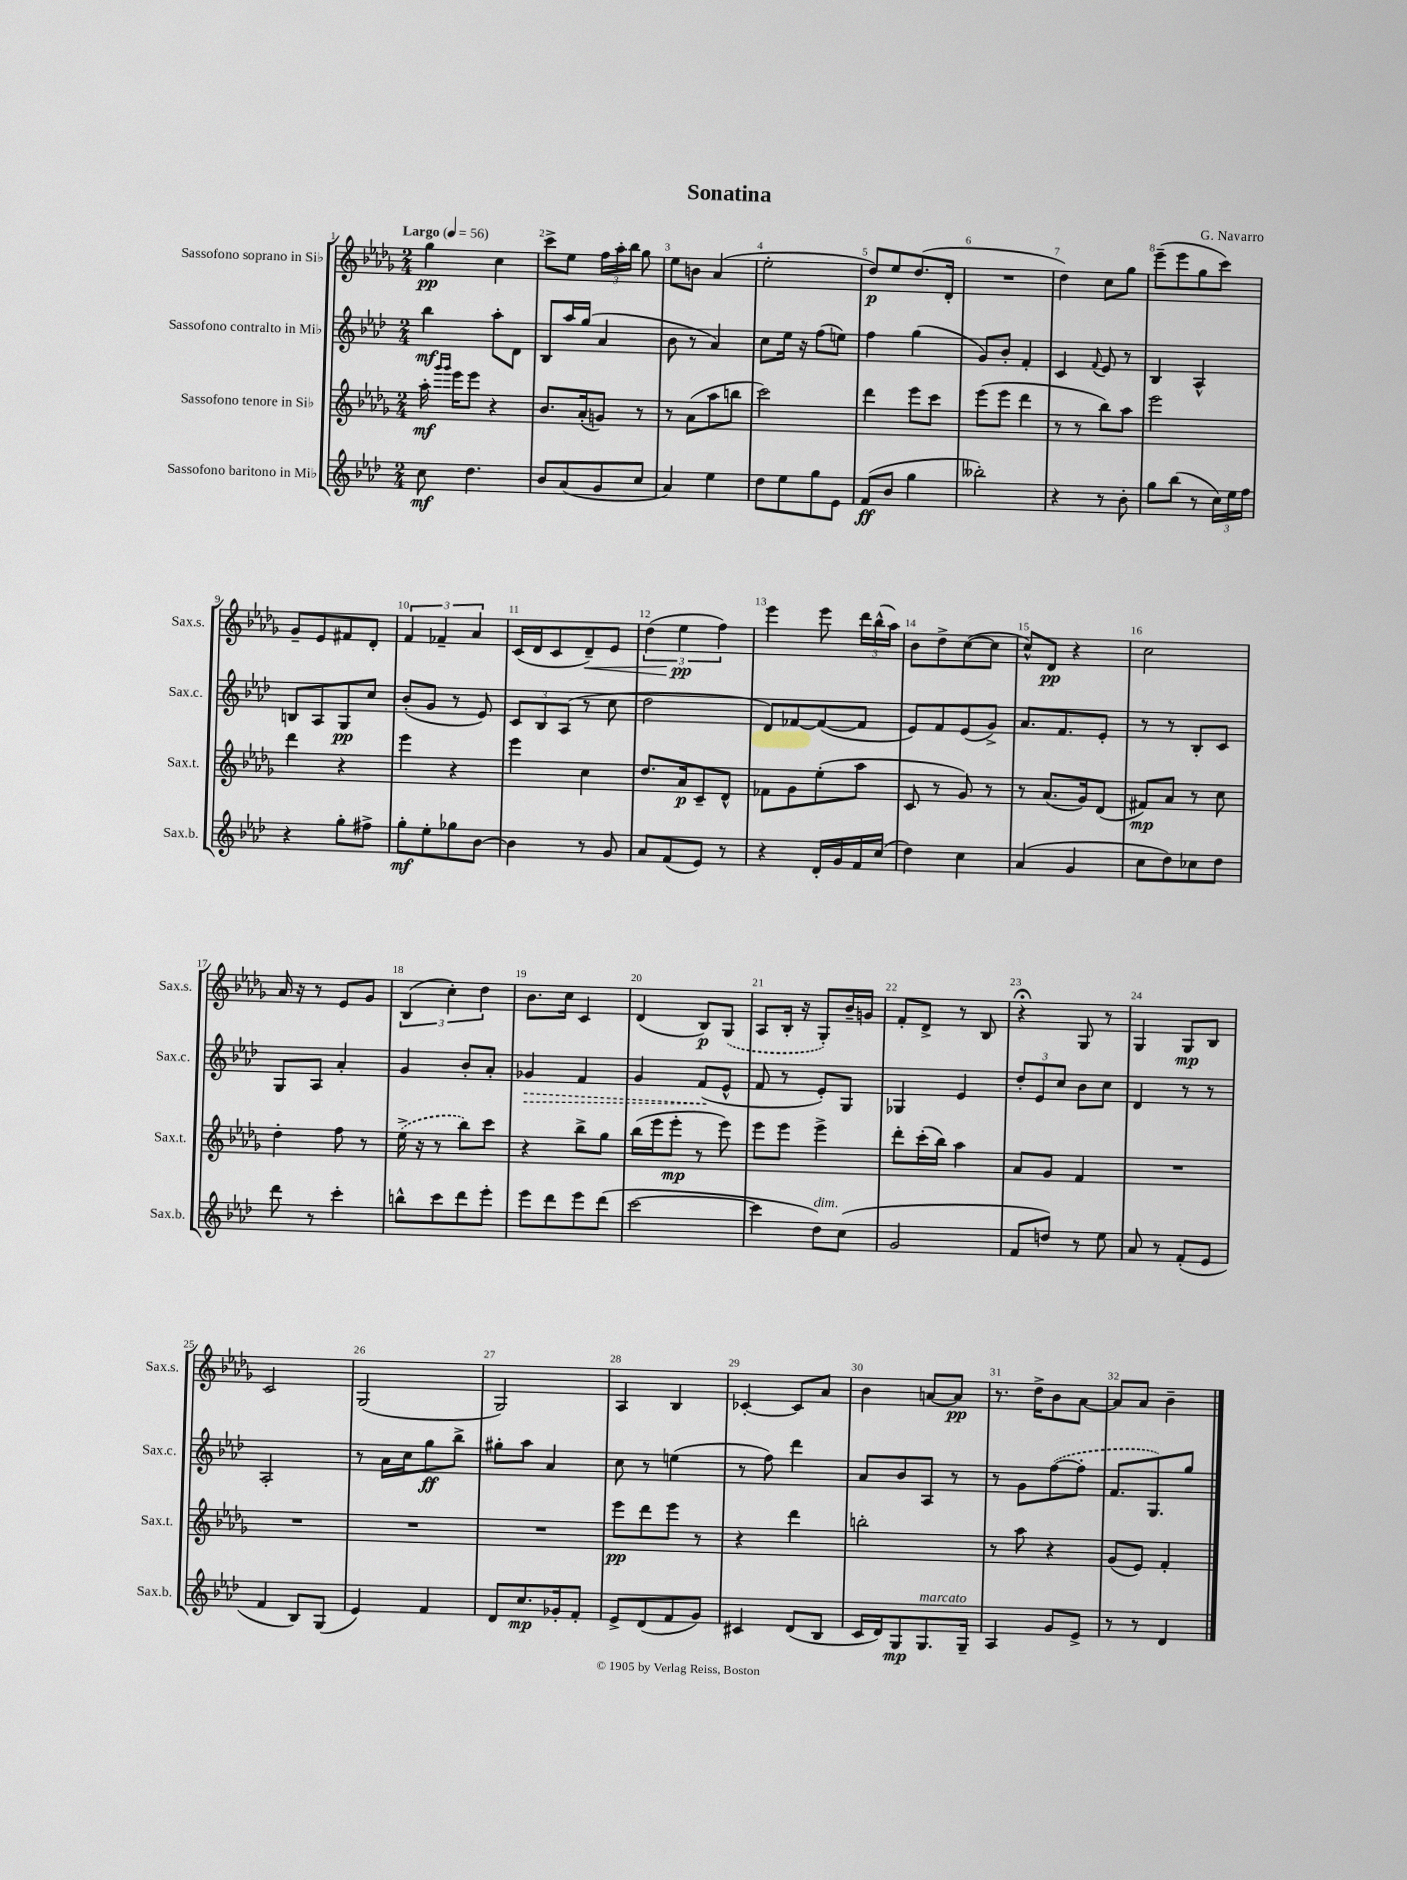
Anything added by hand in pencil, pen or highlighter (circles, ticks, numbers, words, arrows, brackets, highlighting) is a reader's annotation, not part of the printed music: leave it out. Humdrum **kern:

**kern	**kern	**kern	**kern
*staff4	*staff3	*staff2	*staff1
*clefG2	*clefG2	*clefG2	*clefG2
*k[b-e-a-d-]	*k[b-e-a-d-g-]	*k[b-e-a-d-]	*k[b-e-a-d-g-]
*M2/4	*M2/4	*M2/4	*M2/4
*MM56	*MM56	*MM56	*MM56
8cc\	16aa-'\	4bb-\	4gg-\
.	16qqggg-/LL	.	.
.	16qqggg-/JJ	.	.
.	16eee-\LK	.	.
4.dd-\	8eee-\J	.	.
.	4r	8aa-'\L	4cc\
.	.	8d-\J	.
=	=	=	=
8b-/L	8.b-/L	8B-/L	8ccc^\L
(8a-/	.	16aa-/L	8ee-\J
.	(16a-'/k	(16gg/JJ	.
8g/	8g/J)	4a-/	24ff\LL
.	.	.	24aa-'\
.	.	.	24bb-\JJ
8cc/J	8r	.	8gg-\
=	=	=	=
4a-/)	8r	8b-\	8ee-\L
.	(8a-\L	8r	8b\J
4ee-\	8aa-\	4a-/)	(4a-/
.	8bb\J	.	.
=	=	=	=
8dd-\L	2ccc\)	8cc\L	2ee-'\
8ee-\	.	16ee-\Jk	.
.	.	16r	.
8gg\	.	(8ff\L	.
8e-\J	.	8ee\J)	.
=	=	=	=
(8f/L	4ddd-\	4ff\	8dd-/L)
8b-/J	.	.	8ee-/
4gg\	8eee-\L	(4gg\	(8.dd-/
.	8ccc\J	.	.
.	.	.	16d-'/Jk
=	=	=	=
2bb--'\)	(8eee-\L	8g/L)	2r
.	8eee-\J	8b-'/J	.
.	4ddd-\	4f'/	.
=	=	=	=
4r	8r	4c/	4dd-\)
.	8r	.	.
.	.	8qqf/	.
8r	8bb-\L)	8e-/	8cc\L
8b-'\	8aa-\J	8r	8gg-\J
=	=	=	=
8gg\L	2eee-\	4B-/	(8eee-~\L
(8bb-\J	.	.	8eee-\
8r	.	4A-^^/	8gg-\
24cc\LL)	.	.	8ccc\J)
24ee-\	.	.	.
24ff\JJ	.	.	.
=	=	=	=
4r	4ddd-\	8B/L	8g-~/L
.	.	8A-/	8e-/
8gg'\L	4r	8G/	8f#/
8ff#^\J	.	8cc/J	8d-'/J
=	=	=	=
8gg'\L	4eee-\	(8b-'/L	6f/
8ee-'\	.	8g/J	.
.	.	.	6f-~/
8gg-\	4r	8r	.
.	.	.	6a-/
[8b-\J	.	8e-/)	.
=	=	=	=
4b-\]	4eee-\	12c/L	(16c/LL
.	.	.	16d-/J
.	.	12B-/	.
.	.	.	8c/
.	.	(12A-/J	.
8r	4cc\	8r	8d-~/)
8g/	.	8cc\	8e-/J
=	=	=	=
8a-/L	8.dd-/L	2dd-\	(6dd-\
(8f/	.	.	.
.	.	.	6ee-\
.	16a-/k	.	.
8e-/J)	8c~/	.	.
.	.	.	6ff\)
8r	8d-^^/J	.	.
=	=	=	=
4r	8f-\L	8d-/L)	4eee-\
.	8g-\	[8f-/	.
16d-'/LL	(8ee-'\	(8f-/_	8eee-\
16g/	.	.	.
16f/	8aa-\J	8f-/]J	24ddd-\LL
.	.	.	(24bb-^^\
(16cc/JJ	.	.	.
.	.	.	24aa-\JJ)
=	=	=	=
4dd-\)	8c/	8e-/L)	8b-\L
.	8r	8f/	8dd-^\
4cc\	8g-/)	(8e-/	([8cc\
.	8r	8g^/J)	8cc\]J
=	=	=	=
(4a-/	8r	8.a-/L	8cc^^/L)
.	(8.a-/L	.	8d-/J
.	.	8.f/	.
4g/	.	.	4r
.	16g-/k)	.	.
.	(8d-/J	8e-'/J	.
=	=	=	=
8cc\L	8f#/L)	8r	2cc\
8dd-\)	8a-/J	8r	.
8cc-\	8r	8B-'/L	.
8dd-\J	8cc\	8c/J	.
=	=	=	=
8ddd-\	4dd-'\	8G/L	16a-/
.	.	.	16r
8r	.	8A-/J	8r
4ccc'\	8ff\	4a-'/	8e-/L
.	8r	.	8g-/J
=	=	=	=
8bb^^\L	(16ee-^\	4g/	(6B-/
.	16r	.	.
8ccc\	8r	.	.
.	.	.	6cc'\)
8ddd-\	8bb-\L)	8b-'/L	.
.	.	.	6dd-\
8eee-'\J	8ccc\J	8a-'/J	.
=	=	=	=
8eee-\L	4r	4g-/	8.b-\L
8ddd-\	.	.	.
.	.	.	16cc\Jk
8eee-\	8bb-^\L	4f/	4c/
(8ddd-\J	8gg-\J	.	.
=	=	=	=
[2ccc\	(16bb-\LL	4g/	(4d-/
.	16eee-\J	.	.
.	8eee-'\J	.	.
.	8r	(8f/L	8B-/L)
.	8eee-\)	8e-^^/J	(8G-/J
=	=	=	=
4ccc\]	8eee-\L	8f/	8A-/L
.	8eee-\J	8r	16B-'/Jk
.	.	.	16r
8dd-\L)	4eee-^\	8e-'/L)	8G-'/L)
(8cc\J	.	8G/J	16b-~/L
.	.	.	16g/JJ
=	=	=	=
2g/	8ddd-'\L	4G-/	8f'/L
.	(16ccc'\L	.	8d-^/J
.	16bb-\JJ)	.	.
.	4aa-\	4e-/	8r
.	.	.	8B-/
=	=	=	=
8f/L	8a-/L	12dd-'/L	4r;
.	.	12e-/	.
8dd/J)	8g-/J	.	.
.	.	12cc/J	.
8r	4f/	8b-\L	8G-/
8ee-\	.	8cc\J	8r
=	=	=	=
8a-/	2r	4d-/	4G-/
8r	.	.	.
(8f'/L	.	8r	8G-/L
8e-/J	.	8r	8B-/J
=	=	=	=
4f/	2r	2A-'/	2c/
8B-/L)	.	.	.
(8G/J	.	.	.
=	=	=	=
4e-/)	2r	8r	(2G-/
.	.	16a-\LL	.
.	.	16cc\J	.
4f/	.	8gg\	.
.	.	8bb-^\J	.
=	=	=	=
8d-/L	2r	8gg#'\L	2G-/)
8.cc/	.	8aa-\J	.
.	.	4a-/	.
16g-'/k	.	.	.
8f'/J	.	.	.
=	=	=	=
8e-^/L	8eee-\L	8cc\	4A-/
(8d-/	8ddd-\	8r	.
8f/	8eee-\J	(4ee\	4B-/
8g/J)	8r	.	.
=	=	=	=
4c#/	4r	8r	[4c-'/
.	.	8ff\)	.
(8d-/L	4ddd-\	4ddd-\	8c-/]L
8B-/J	.	.	8a-/J
=	=	=	=
16c/LL	2bb'\	8a-/L	4b-\
16d-/J)	.	.	.
8G/	.	8b-/	.
8.G/	.	8A-/J	[8a/L
.	.	8r	8a/]J
16G~/Jk	.	.	.
=	=	=	=
4A-/	8r	8r	8.r
.	8aa-\	8g\L	.
.	.	.	16dd-^\LK
8g/L	4r	([8ff\	8b-\
8e-^/J	.	8ff'\]J	[8a-\J
=	=	=	=
8r	(8g-/L	8.f/L	8a-/]L
8r	8e-/J)	.	8a-/J
.	.	8.G/)	.
4d-/	4f'/	.	4b-~\
.	.	8gg/J	.
==	==	==	==
*-	*-	*-	*-
